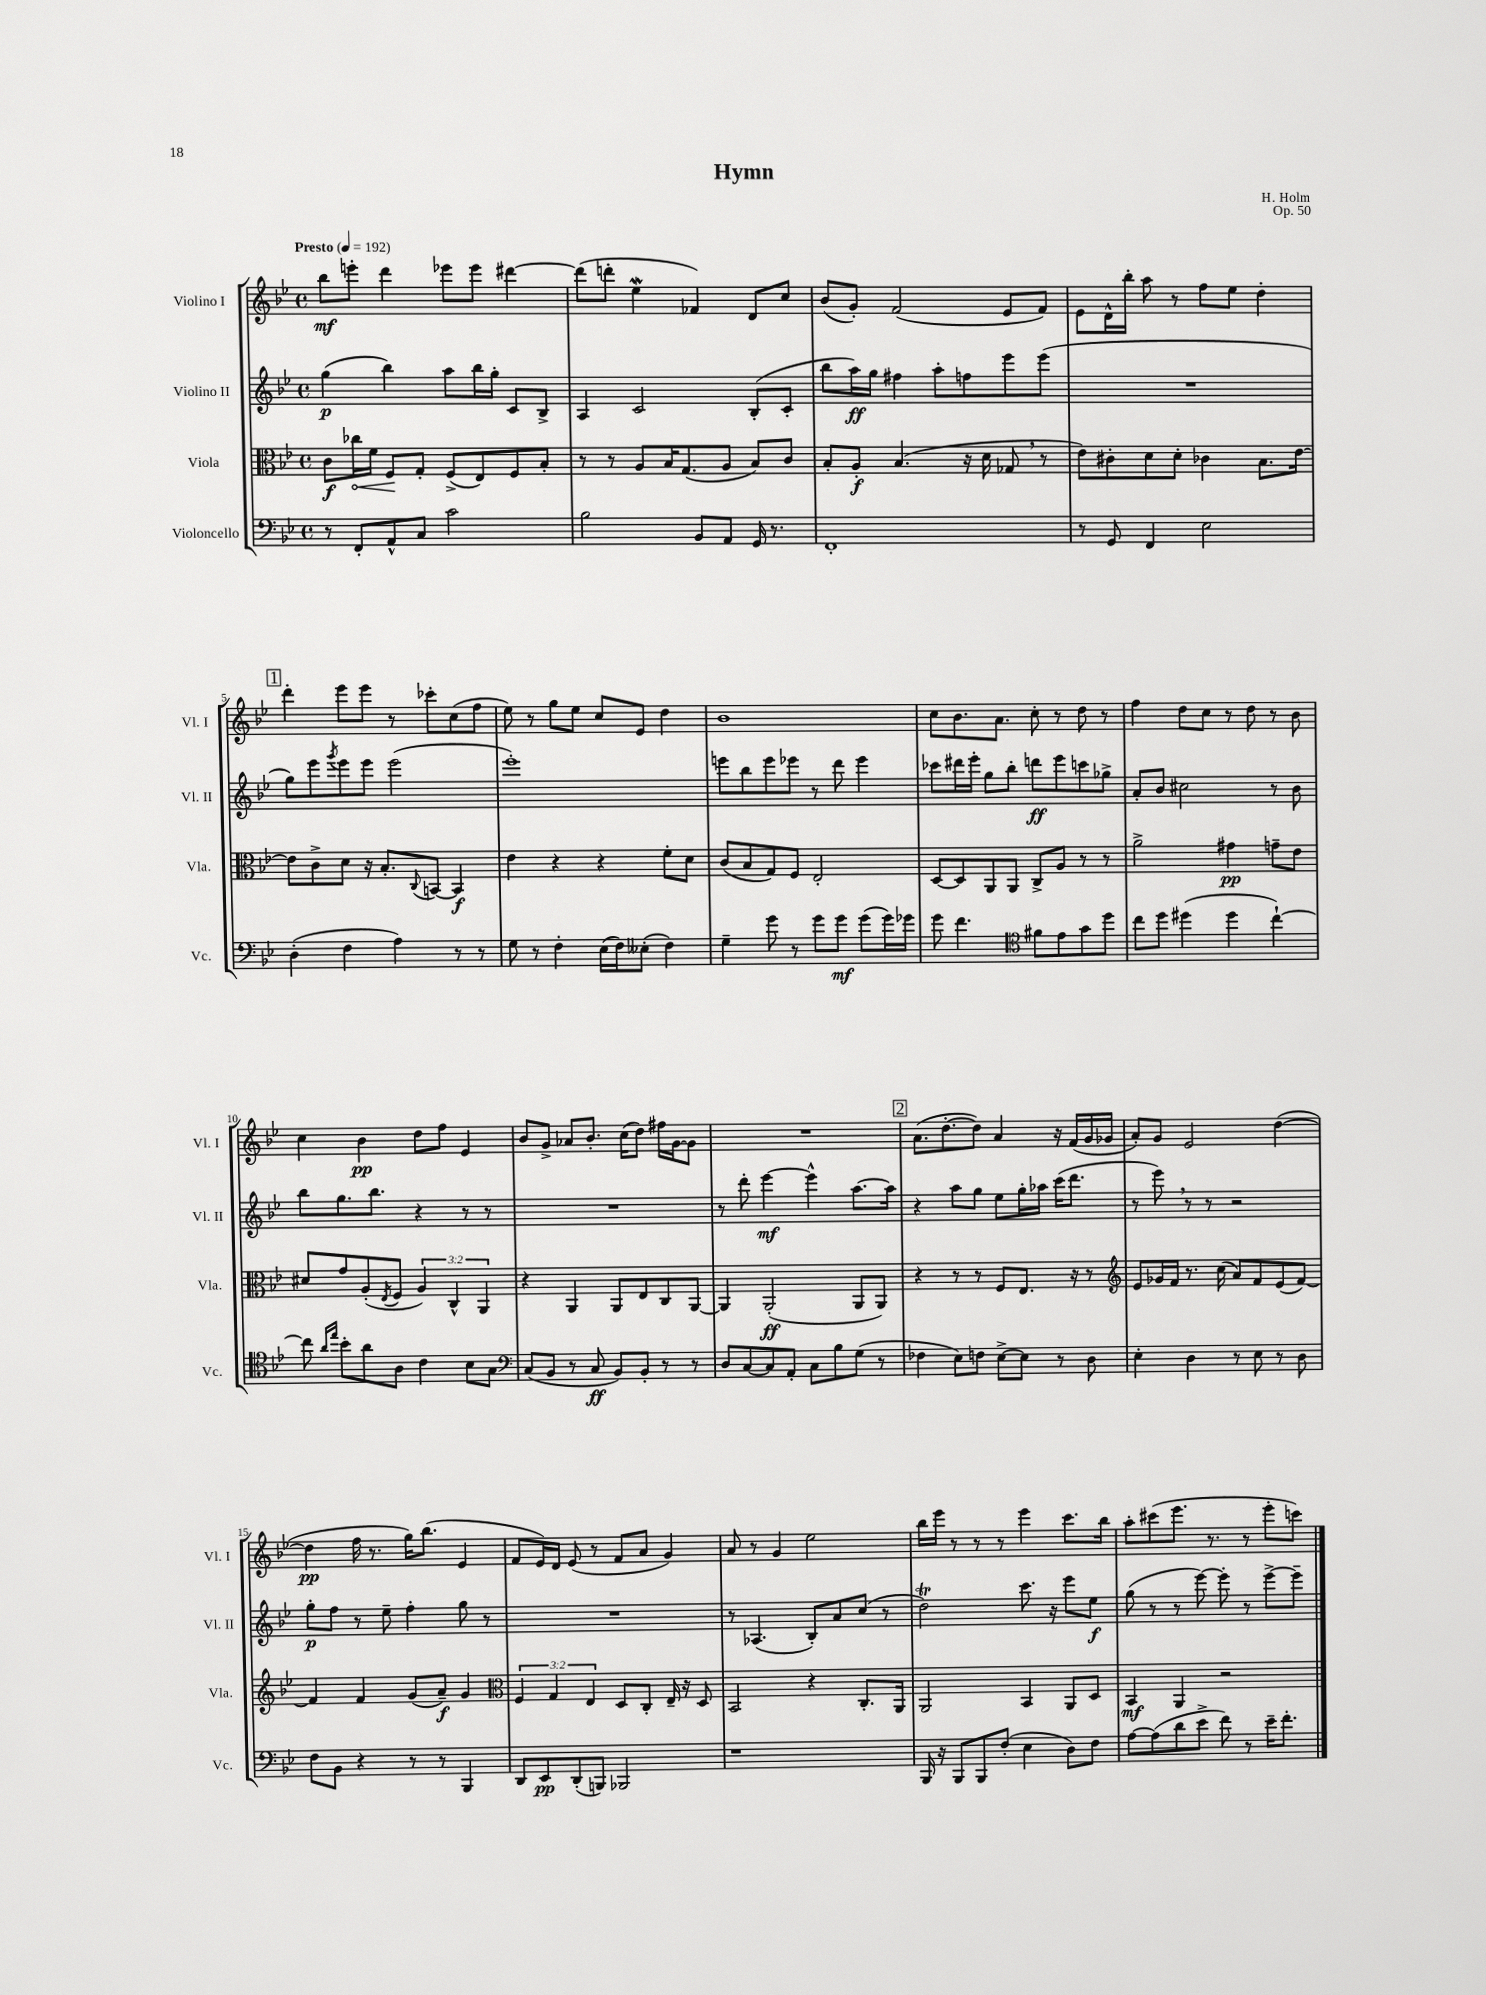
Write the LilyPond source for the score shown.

\header { title = "Hymn" composer = "H. Holm" opus = "Op. 50" }
<<
\new StaffGroup <<
\new Staff = "s0" \with { instrumentName = "Violino I" shortInstrumentName = "Vl. I" } {
    \clef treble \key bes \major \defaultTimeSignature \time 4/4 \tempo "Presto" 4 = 192
    bes''8\mf e'''8-. d'''4 ees'''8 ees'''8 dis'''4~ |
    dis'''8( d'''8-. ees''4\mordent fes'4) d'8 c''8 |
    bes'8( g'8-.) f'2( ees'8 f'8) |
    ees'8 d'16-^ bes''16-. a''8 r8 f''8 ees''8 d''4-. |
    \mark \markup { \box "1" } d'''4-. ees'''8 ees'''8 r8 ces'''8-. c''8( f''8 |
    ees''8) r8 g''8 ees''8 c''8 ees'8 d''4 |
    bes'1 |
    c''8 bes'8. a'8. c''8-. r8 d''8 r8 |
    f''4 d''8 c''8 r8 d''8 r8 bes'8 |
    c''4 bes'4\pp d''8 f''8 ees'4 |
    bes'8 g'8-> aes'8 bes'8.-. c''16( d''8) fis''16 g'16~ g'8 |
    R1 |
    \mark \markup { \box "2" } a'8.( d''8.~-. d''8) a'4 r16 f'16( g'16 ges'16 |
    a'8-.) g'8 ees'2 d''4~( |
    d''4\pp f''16 r8. g''16) bes''8.( ees'4 |
    f'8 ees'16) d'16 ees'8( r8 f'8 a'8 g'4) |
    a'8 r8 g'4 ees''2 |
    bes''16 ees'''16 r8 r8 r8 ees'''4 c'''8. bes''16 |
    a''8-. cis'''8( ees'''8. r8. r8 ees'''8-. c'''8) \bar "|." |
}
\new Staff = "s1" \with { instrumentName = "Violino II" shortInstrumentName = "Vl. II" } {
    \clef treble \key bes \major \defaultTimeSignature \time 4/4
    g''4\p( bes''4) a''8 bes''16 g''16-. c'8 bes8-> |
    a4 c'2 bes8-.( c'8-. |
    bes''8 a''16\ff) g''16 fis''4 a''8-. f''8 ees'''8 ees'''8( |
    R1 |
    \mark \markup { \box "1" } g''8) ees'''8 \acciaccatura { g'''8 } ees'''8 ees'''8 ees'''2( |
    ees'''1-.) |
    e'''8 bes''8 e'''8 ees'''8 r8 d'''8 ees'''4 |
    ces'''8 dis'''16 ees'''16-. g''8 bes''8-. d'''8\ff ees'''8 c'''8 ges''8-> |
    a'8-. bes'8 cis''2 r8 bes'8 |
    bes''8 g''8. bes''8. r4 r8 r8 |
    R1 |
    r8 d'''8-. ees'''4~\mf ees'''4-^ a''8.~ a''16 |
    \mark \markup { \box "2" } r4 a''8 g''8 ees''8 g''16-. aes''16 c'''16( d'''8. |
    r8 ees'''8) \breathe r8 r8 r2 |
    g''8-.\p f''8 r8 ees''8-- f''4-. g''8 r8 |
    R1 |
    r8 aes4.( bes8-.) a'8 c''8( r8 |
    d''2\trill) c'''8. r16 ees'''8 ees''8\f |
    g''8( r8 r8 ees'''8~) ees'''8-. r8 ees'''8~-> ees'''8-- \bar "|." |
}
\new Staff = "s2" \with { instrumentName = "Viola" shortInstrumentName = "Vla." } {
    \clef alto \key bes \major \defaultTimeSignature \time 4/4 \override Staff.TupletNumber.text = #tuplet-number::calc-fraction-text
    c'8\f \once \override Hairpin.circled-tip = ##t ces''16\< f'16 f8\! g8-. f8->( ees8) f8 bes8-. |
    r8 r8 a8 bes16 g8.( a8 bes8) c'8 |
    bes8-. a8-.\f bes4.( r16 d'16 ges8 \breathe r8 |
    ees'8) cis'8-. d'8 d'8-. ces'4 bes8. ees'16~ |
    \mark \markup { \box "1" } ees'8 c'8-> d'8 r16 bes8.-. \appoggiatura { c8 } b,8~ b,4\f |
    ees'4 r4 r4 f'8-. d'8 |
    c'8( bes8 g8) f8 ees2-. |
    d8~ d8 a,8 a,8 c8-> a8 r8 r8 |
    a'2-> gis'4\pp g'8-- ees'8 |
    dis'8 g'8 a8-.( \acciaccatura { ees8 } f8 \tuplet 3/2 { a4) c4-^ a,4 } |
    r4 a,4 a,8 ees8 c8 a,8~ |
    a,4 a,2-.\ff( a,8 a,8) |
    \mark \markup { \box "2" } r4 r8 r8 f8 ees8. r16 r8 |
    \clef treble ees'8 ges'16 f'16 r8. c''16( a'8) f'8 ees'8( f'8~) |
    f'4 f'4 g'8( a'8--\f) g'4 |
    \clef alto \tuplet 3/2 { f4 g4 ees4 } d8 c8-. ees16-- r16 d8 |
    bes,2 r4 c8.-. a,16 |
    a,2 bes,4 a,8 d8 |
    bes,4\mf a,4 r2 \bar "|." |
}
\new Staff = "s3" \with { instrumentName = "Violoncello" shortInstrumentName = "Vc." } {
    \clef bass \key bes \major \defaultTimeSignature \time 4/4
    r8 f,8-. a,8-^ c8 c'2 |
    bes2 bes,8 a,8 g,16 r8. |
    f,1-. |
    r8 g,8 f,4 ees2 |
    \mark \markup { \box "1" } d4-.( f4 a4) r8 r8 |
    g8 r8 f4-. ees16( f16) eeses8-.( f4) |
    g4-- g'8 r8 g'8 g'8\mf g'8( g'16) ges'16 |
    g'8 f'4. \clef tenor fis'8 ees'8 g'8 d''8 |
    c''8 d''8 dis''4( dis''4 c''4~-!) |
    c''8 \grace { a'16 ees''16 } bes'8-. a'8 a8 c'4 bes8 g8 |
    \clef bass c8( bes,8 r8 c8\ff bes,8) bes,8-. r8 r8 |
    d8 c8~ c8 a,8-. c8 bes8 g8( r8 |
    \mark \markup { \box "2" } fes4 ees8) f8 ees8~-> ees8 r8 d8 |
    ees4-. d4 r8 ees8 r8 d8 |
    f8 bes,8 r4 r8 r8 bes,,4 |
    d,8 ees,8\pp d,8-.( b,,8) bes,,2 |
    r1 |
    bes,,16 r16 bes,,8 bes,,8 f8-.( ees4 d8) f8 |
    a8~ a8( d'8 ees'8-> f'8) r8 ees'16-- f'8.-. \bar "|." |
}
>>
>>
